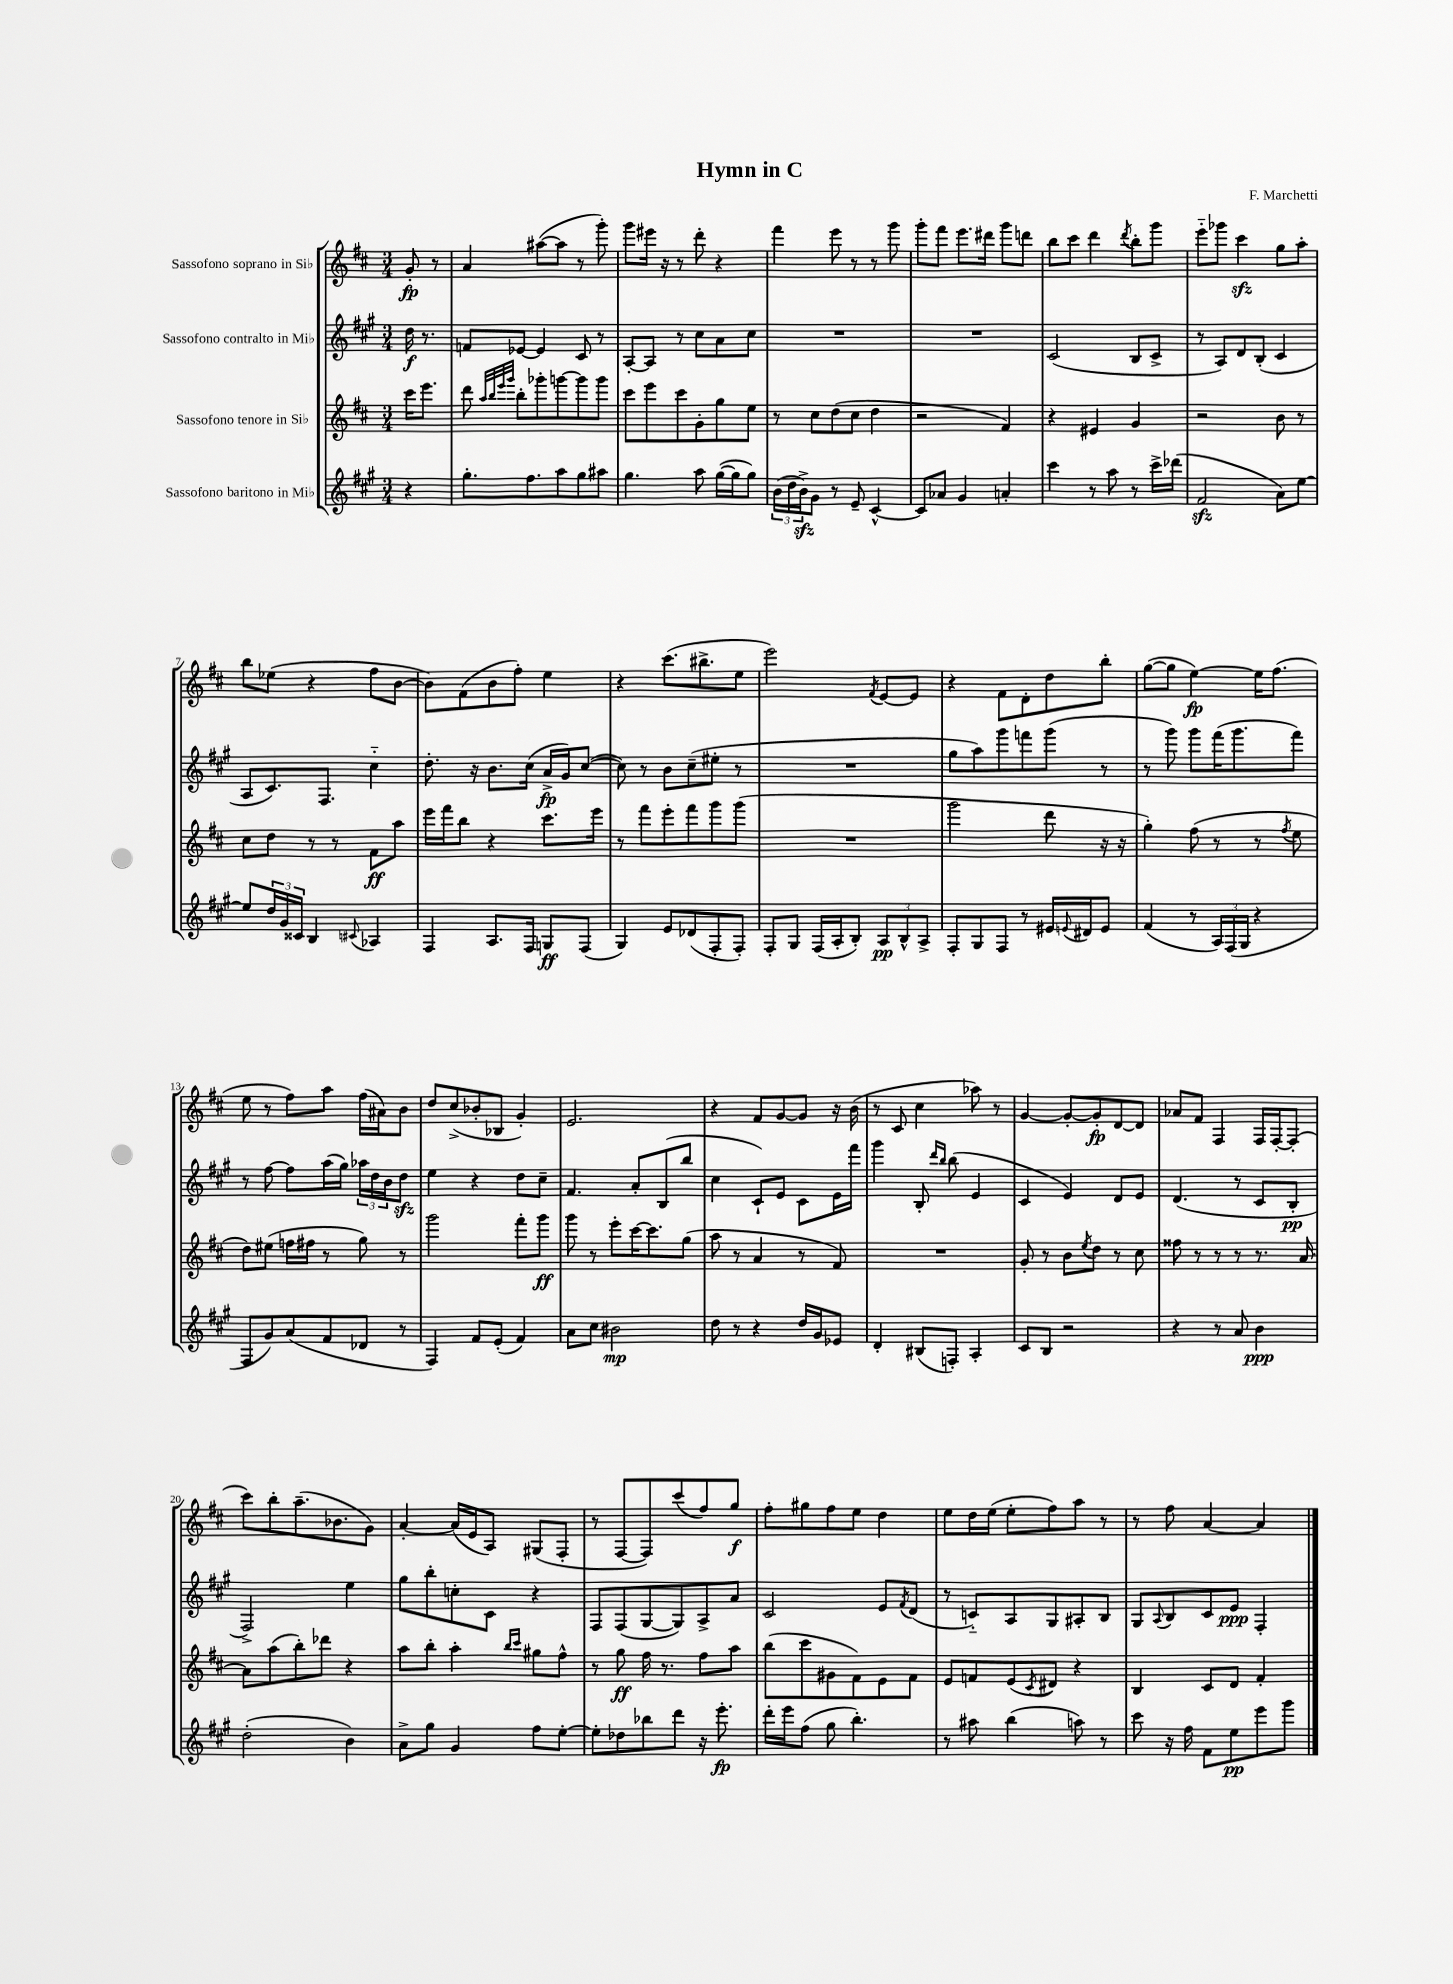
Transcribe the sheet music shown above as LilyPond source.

\header { title = "Hymn in C" composer = "F. Marchetti" }
<<
\new StaffGroup <<
\new Staff = "s0" \with { instrumentName = "Sassofono soprano in Sib" } {
    \clef treble \key d \major \numericTimeSignature \time 3/4 \partial 4
    g'8-.\fp r8 |
    a'4 ais''8~( ais''8 r8 g'''8-.) |
    g'''8 eis'''16 r16 r8 d'''8-. r4 |
    fis'''4 e'''8 r8 r8 g'''8 |
    g'''8-. fis'''8 e'''8. dis'''16 g'''8 d'''8 |
    b''8 cis'''8 d'''4 \acciaccatura { d'''8 } b''8-. g'''8 |
    e'''8-_ ges'''8 cis'''4\sfz g''8 a''8-. |
    b''8 ees''8( r4 fis''8 b'8~ |
    b'8) fis'8( b'8 fis''8-.) e''4 |
    r4 cis'''8.( bis''8.-> e''8 |
    e'''2) \acciaccatura { fis'8 } e'8~ e'8 |
    r4 fis'8 d'8-. d''8 b''8-. |
    g''8~( g''8 e''4~\fp) e''16 fis''8.( |
    e''8 r8 fis''8) a''8 fis''16( ais'16) b'8 |
    d''8 cis''8->( bes'8-. bes8 g'4-.) |
    e'2. |
    r4 fis'8 g'8~ g'8 r16 b'16( |
    r8 cis'8 cis''4 aes''8) r8 |
    g'4~ g'8~-. g'8-.\fp d'8~ d'8 |
    aes'8 fis'8 fis4 fis16 fis16~-. fis8-.( |
    cis'''8) b''8-. a''8.--( bes'8. g'8) |
    a'4~-. a'16( e'16 a8) gis8( fis8-. |
    r8 fis8~ fis8) cis'''8( fis''8) g''8\f |
    fis''8-. gis''8 fis''8 e''8 d''4 |
    e''8 d''16 e''16( e''8-. fis''8) a''8 r8 |
    r8 fis''8 a'4~ a'4 \bar "|." |
}
\new Staff = "s1" \with { instrumentName = "Sassofono contralto in Mib" } {
    \clef treble \key a \major \numericTimeSignature \time 3/4 \partial 4
    d''16\f r8. |
    f'8 ees'8~ ees'4 cis'8 r8 |
    a8~-. a8 r8 cis''8 a'8 cis''8 |
    R2. |
    R2. |
    cis'2( b8 cis'8-> |
    r8 a8) d'8 b8-.( cis'4 |
    a8 cis'8.) fis8. cis''4-_ |
    d''8.-. r16 b'8. cis''16( a'16->\fp gis'16) cis''8~( |
    cis''8) r8 b'8 cis''8--( eis''8-. r8 |
    R2. |
    gis''8 a''8) gis'''8 f'''8 gis'''8( r8 |
    r8 gis'''8) gis'''8 fis'''16( gis'''8. fis'''8) |
    r8 fis''8~ fis''8 a''16( gis''16) \tuplet 3/2 { aes''16 d''16 b'16 } d''8\sfz |
    e''4 r4 d''8 cis''8-- |
    fis'4. a'8-. b8( b''8 |
    cis''4 cis'8-!) e'8 cis'8 e'16 fis'''16 |
    gis'''4 b8-. \grace { d'''16 b''16 } b''8( e'4 |
    cis'4 e'4) d'8 e'8 |
    d'4.( r8 cis'8 b8-.\pp |
    fis2->) e''4 |
    gis''8 b''8-. c''8-. cis'8 r4 |
    fis8 fis8( gis8~ gis8) a8-> a'8 |
    cis'2 e'8 \acciaccatura { fis'8 } d'8( |
    r8 c'8-_) a8 gis8 ais8-. b8 |
    gis8 \appoggiatura { a8 } b8 cis'8 e'8\ppp fis4-. \bar "|." |
}
\new Staff = "s2" \with { instrumentName = "Sassofono tenore in Sib" } {
    \clef treble \key d \major \numericTimeSignature \time 3/4 \partial 4
    cis'''16 e'''8. |
    d'''8 \grace { a''32 b''32 e'''32 g'''32 } b''8-. ges'''8-. g'''8~ g'''8 g'''8 |
    cis'''8 e'''8 cis'''8 g'8-. g''8 e''8 |
    r8 cis''8 d''8( cis''8 d''4 |
    r2 fis'4) |
    r4 eis'4 g'4 |
    r2 b'8 r8 |
    cis''8 d''8 r8 r8 fis'8\ff a''8 |
    e'''16 fis'''16 b''8 r4 cis'''8. e'''16 |
    r8 fis'''8 e'''8-. fis'''8 g'''8 g'''8( |
    R2. |
    g'''2 d'''8 r16 r16 |
    g''4-.) fis''8( r8 r8 \acciaccatura { fis''8 } e''8 |
    d''8) eis''8( f''16 fis''16 r8 g''8) r8 |
    g'''2 fis'''8-. g'''8\ff |
    g'''8 r8 e'''8-. cis'''16~ cis'''8. g''8( |
    a''8 r8 a'4 r8 fis'8) |
    R2. |
    g'8-. r8 b'8 \acciaccatura { e''8 } d''8 r8 cis''8 |
    fisis''8 r8 r8 r8 r8. a'16~ |
    a'8 a''8( b''8-.) des'''8 r4 |
    a''8 b''8-. a''4-. \grace { b''16 cis'''16 } gis''8 fis''8-^ |
    r8 g''8\ff fis''16 r8. fis''8 a''8 |
    b''8( cis'''8 gis'8 fis'8) e'8 fis'8 |
    e'8 f'8 e'8( \acciaccatura { cis'8 } dis'8) r4 |
    b4 cis'8 d'8 fis'4-. \bar "|." |
}
\new Staff = "s3" \with { instrumentName = "Sassofono baritono in Mib" } {
    \clef treble \key a \major \numericTimeSignature \time 3/4 \partial 4
    r4 |
    gis''8.-. fis''8. a''8 gis''8 ais''8 |
    gis''4. a''8 gis''16~( gis''16 gis''8) |
    \tuplet 3/2 { b'16( d''16 b'16->\sfz) } gis'8 r8 e'8-- cis'4~-^ |
    cis'8 aes'8 gis'4 a'4-. |
    cis'''4 r8 a''8 r8 cis'''16-> des'''16( |
    fis'2\sfz a'8) e''8~ |
    e''8 \tuplet 3/2 { d''16 gis'16 cisis'16 } b4 \appoggiatura { cis'8 } aes4 |
    fis4 a8. fis16 g8\ff fis8( |
    gis4) e'8 des'8( fis8-. fis8-.) |
    fis8-. gis8 fis16( a16-. b8-.) \tuplet 3/2 { a8\pp b8-^ a8-> } |
    fis8-. gis8 fis8 r8 eis'16 \appoggiatura { e'8 } dis'16 e'8 |
    fis'4( r8 \tuplet 3/2 { a16) fis16( gis16 } r4 |
    fis8 gis'8) a'8( fis'8 des'8 r8 |
    fis4) fis'8 e'8-.( fis'4) |
    a'8 cis''8 bis'2\mp |
    d''8 r8 r4 d''16 gis'16 ees'8 |
    d'4-. bis8( f8-.) a4-. |
    cis'8 b8 r2 |
    r4 r8 a'8 b'4\ppp |
    d''2-.( b'4) |
    a'8-> gis''8 gis'4 fis''8 e''8~-. |
    e''8-. des''8 bes''8 d'''8 r16 e'''8.-.\fp |
    d'''16-. e'''16 fis''8( gis''8 b''4.-.) |
    r8 ais''8 b''4( a''8) r8 |
    cis'''8 r16 fis''16 fis'8 e''8\pp e'''8 gis'''8 \bar "|." |
}
>>
>>
